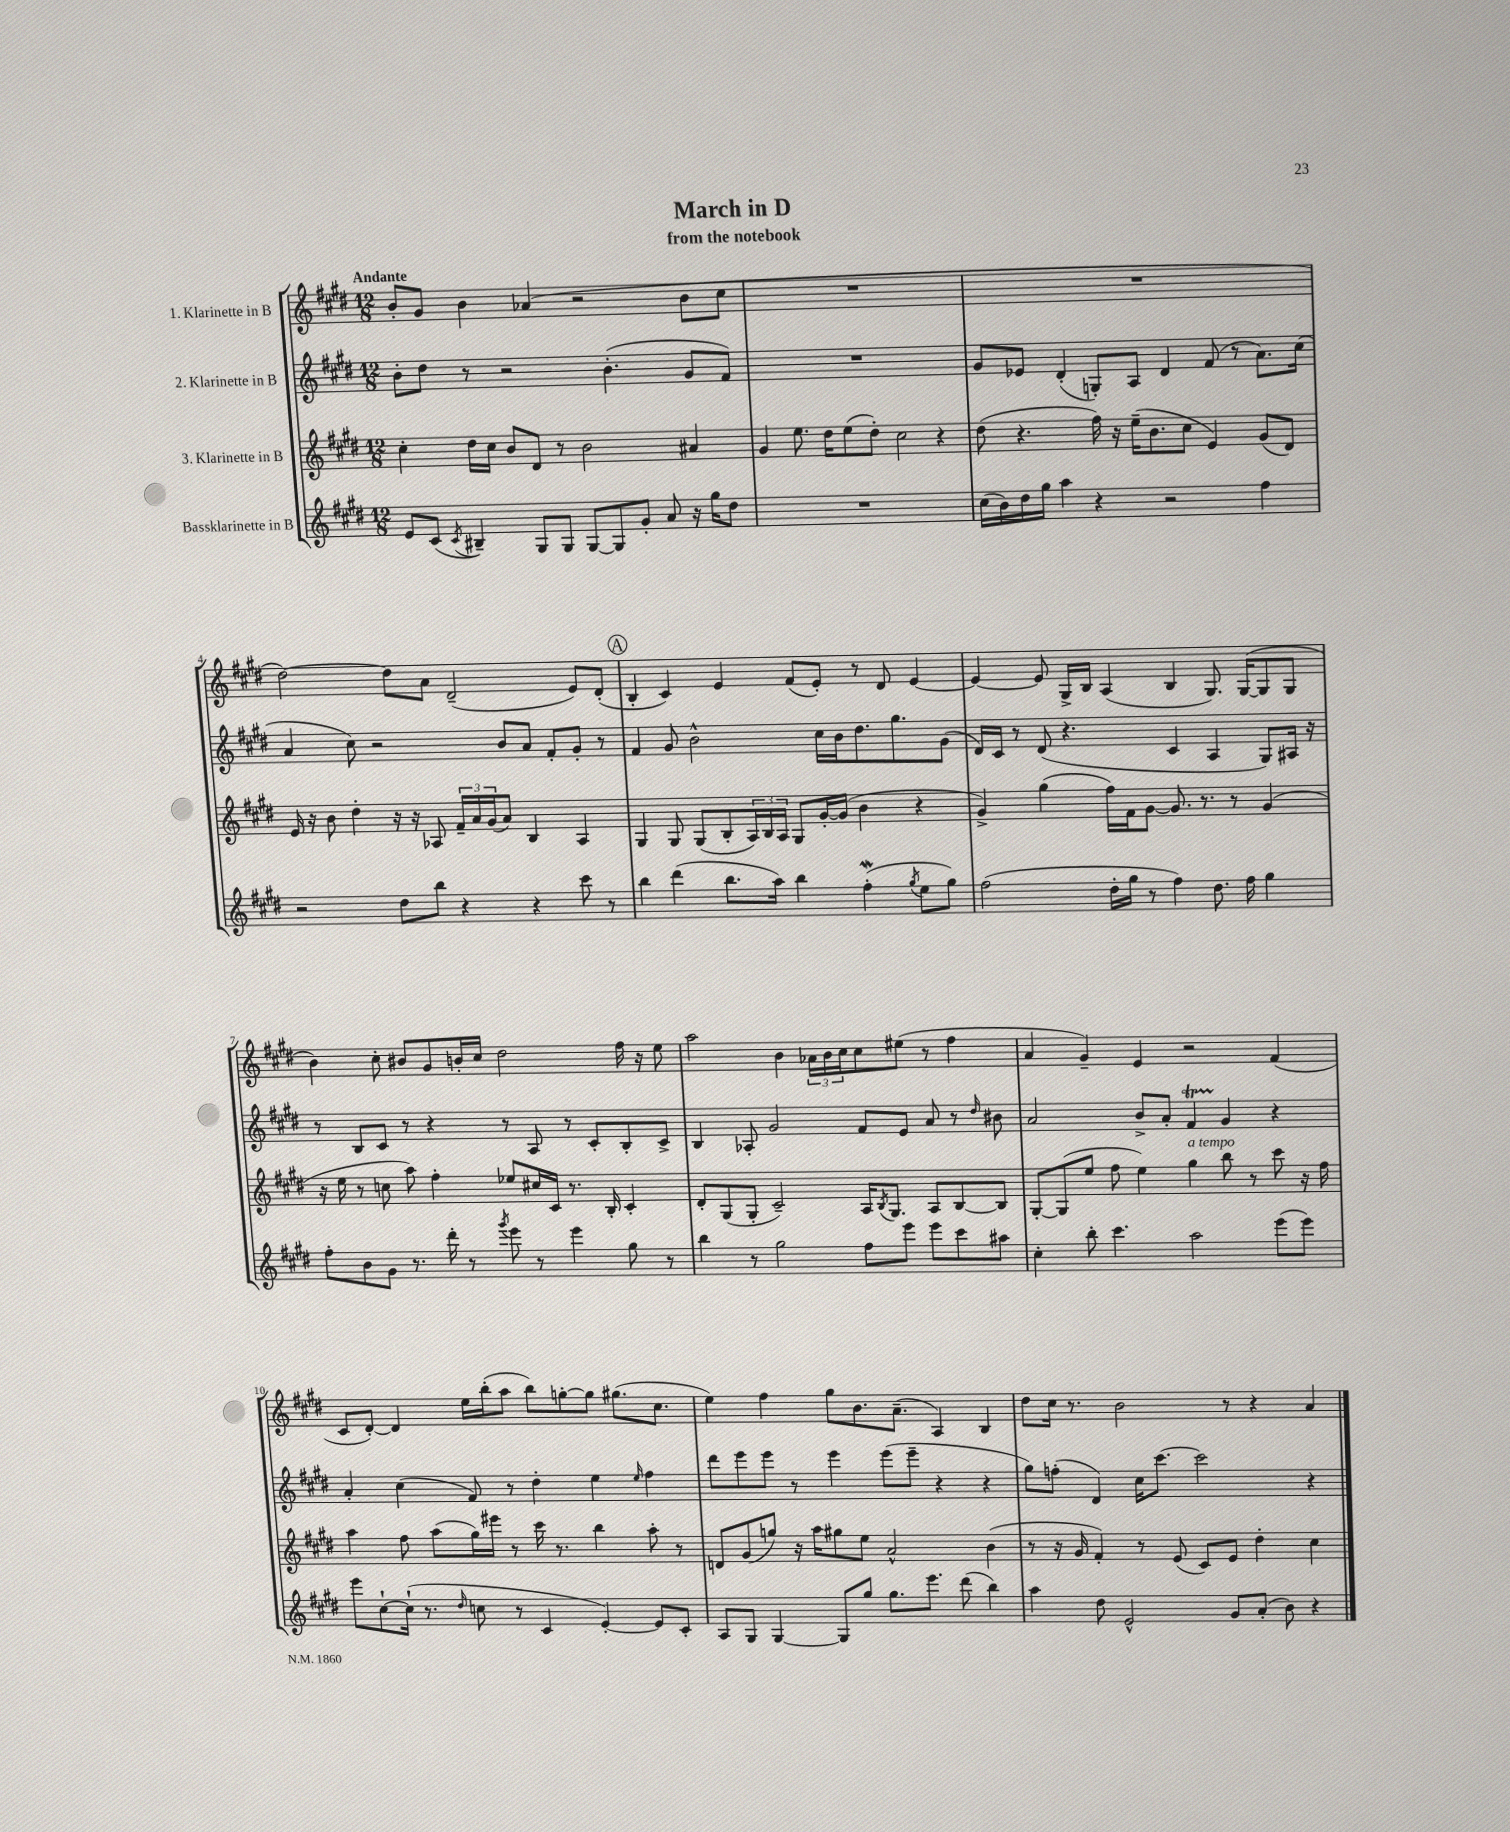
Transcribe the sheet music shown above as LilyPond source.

\header { title = "March in D" subtitle = "from the notebook" }
<<
\new StaffGroup <<
\new Staff = "s0" \with { instrumentName = "1. Klarinette in B" } {
    \clef treble \key e \major \numericTimeSignature \time 12/8 \tempo "Andante"
    b'8-. gis'8 b'4 aes'4( r2 b'8 cis''8 |
    R1. |
    R1. |
    dis''2~) dis''8 a'8 dis'2--( e'8) dis'8-.( |
    \mark \markup { \circle "A" } b4-. cis'4) e'4 fis'8( e'8-.) r8 dis'8 e'4~ |
    e'4~ e'8 gis16-> b16 a4( b4 gis8.) gis16~( gis8 gis8 |
    b'4) cis''8-. bis'8 gis'8 b'16-. cis''16 dis''2 fis''16 r16 e''8 |
    a''2 b'4 \tuplet 3/2 { aes'16 b'16 cis''16 } cis''8 eis''8( r8 fis''4 |
    a'4 gis'4--) e'4 r2 fis'4( |
    cis'8 dis'8~-.) dis'4 e''16 b''16-.( a''8 b''8) g''8~-. g''8 gis''8.( cis''8. |
    e''4) fis''4 gis''8 b'8. a'8.--( a4) b4 |
    dis''8 cis''16 r8. b'2 r8 r4 a'4 \bar "|." |
}
\new Staff = "s1" \with { instrumentName = "2. Klarinette in B" } {
    \clef treble \key e \major \numericTimeSignature \time 12/8
    b'8-. dis''8 r8 r2 b'4.-.( gis'8 fis'8) |
    R1. |
    gis'8 ees'8 dis'4-.( g8-.) a8 dis'4 fis'8( r8 a'8.) cis''16( |
    a'4 cis''8) r2 b'8 a'8 fis'8-. gis'8-. r8 |
    \mark \markup { \circle "A" } fis'4 gis'8 b'2-^ cis''16 b'16 dis''8. gis''8. gis'8( |
    dis'16) cis'16 r8 dis'8( r4. cis'4 a4 gis8) ais16 r16 |
    r8 b8 cis'8 r8 r4 r8 a8 r8 cis'8-. b8-. cis'8-> |
    b4 aes8-. gis'2 fis'8 e'8 a'8 r8 \grace { dis''16 } bis'8 |
    a'2 b'8-> a'8-. fis'4\startTrillSpan gis'4\stopTrillSpan r4 |
    a'4-. cis''4( fis'8) r8 dis''4-. e''4 \grace { e''16 } fis''4 |
    dis'''8 e'''8 e'''8 r8 e'''4 e'''8( e'''8-- r4 r4 |
    gis''8) f''8-.( dis'4) cis''16 cis'''8.~ cis'''2 r4 \bar "|." |
}
\new Staff = "s2" \with { instrumentName = "3. Klarinette in B" } {
    \clef treble \key e \major \numericTimeSignature \time 12/8
    cis''4-. dis''16 cis''16 b'8 dis'8 r8 b'2 ais'4 |
    gis'4 e''8. dis''16 e''8( dis''8-.) cis''2 r4 |
    dis''8( r4. fis''16) r16 e''16--( b'8. cis''8 e'4) gis'8( dis'8) |
    e'16 r16 b'8 dis''4-. r16 r16 aes8 \tuplet 3/2 { fis'16-- a'16 gis'16( } a'8) b4 aes4 |
    \mark \markup { \circle "A" } gis4 gis8 gis8( b8-. \tuplet 3/2 { a16) b16 a16 } gis8 gis'16~-. gis'16( b'4 r4 |
    gis'4->) gis''4( fis''16) fis'16 gis'8~ gis'8. r8. r8 gis'4( |
    r16 e''16 r8 c''8 a''8) fis''4-. ees''8 cis''16 cis'16 r8. b16-. cis'4-. |
    dis'8-. gis8( gis8-. cis'2--) a16 \acciaccatura { b8 } gis8. a8 b8~ b8 |
    gis8~-. gis8( e''8 fis''8 e''4) gis''4^\markup { \italic "a tempo" } b''8 r8 cis'''8 r16 fis''16 |
    a''4 fis''8 a''8( gis''16) eis'''16 r8 cis'''16 r8. b''4 a''8-. r8 |
    d'8 gis'8( g''8) r16 a''16 gis''8 e''8 a'2-^ b'4( |
    r8 r16 gis'16 fis'4-.) r8 e'8( cis'8) e'8 dis''4-. cis''4 \bar "|." |
}
\new Staff = "s3" \with { instrumentName = "Bassklarinette in B" } {
    \clef treble \key e \major \numericTimeSignature \time 12/8
    e'8 cis'8( \acciaccatura { cis'8 } bis4--) gis8 gis8 gis8~ gis8 gis'8-. a'8 r16 gis''16 dis''8 |
    R1. |
    cis''16( b'16) dis''16 gis''16 a''4 r4 r2 fis''4 |
    r2 dis''8 b''8 r4 r4 cis'''8 r8 |
    \mark \markup { \circle "A" } b''4 dis'''4( b''8. a''16) b''4 fis''4-.\mordent( \acciaccatura { gis''8 } e''8 gis''8) |
    fis''2( dis''16-. gis''16 r8 fis''4) dis''8. fis''16 gis''4 |
    fis''8-. b'8 gis'8 r8. dis'''16-. r8 \acciaccatura { gis'''8 } e'''8 r8 e'''4 gis''8 r8 |
    b''4 r8 gis''2 fis''8 e'''8 e'''8 cis'''8 ais''8 |
    cis''4-. b''8-. cis'''4. a''2 e'''8( e'''8) |
    e'''8 cis''8~-! cis''16-!( r8. \grace { dis''16 } c''8 r8 cis'4 e'4~-.) e'8 cis'8-. |
    a8 gis8 gis4~ gis8 gis''8 gis''8. e'''8. dis'''8( b''4) |
    a''4 dis''8 e'2-^ gis'8 a'8-.( b'8) r4 \bar "|." |
}
>>
>>
